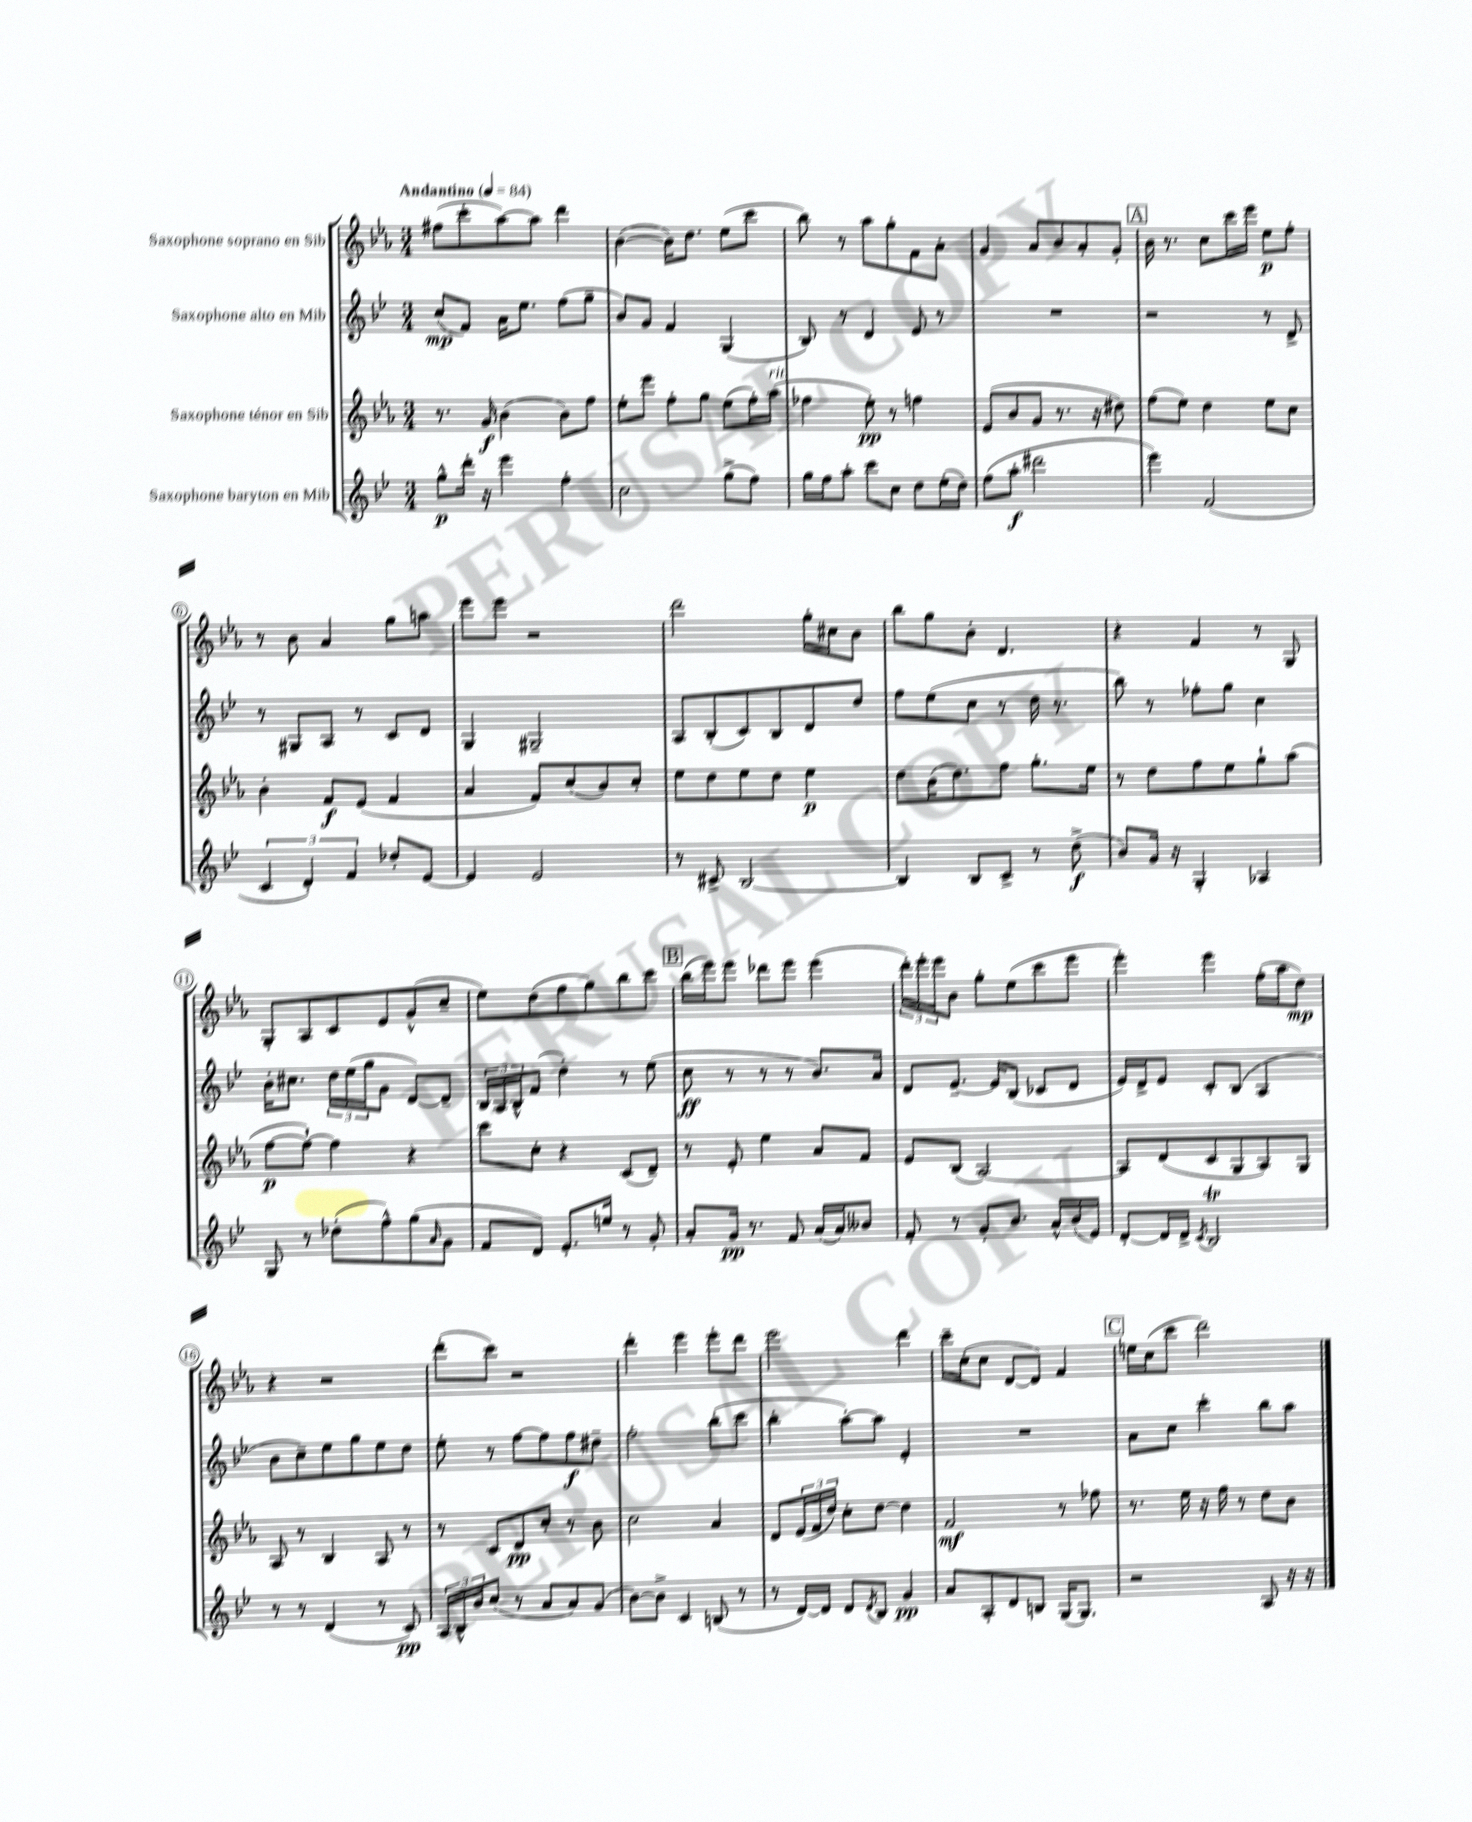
<<
\new StaffGroup <<
\new Staff = "s0" \with { instrumentName = "Saxophone soprano en Sib" } {
    \clef treble \key ees \major \numericTimeSignature \time 3/4 \tempo "Andantino" 4 = 84
    fis''8( c'''8-. aes''8~) aes''8 d'''4 |
    bes'4~( bes'16) d''8. ees''8( c'''8 |
    bes''8) r8 aes''8 g''8-. f'8 aes'8-. |
    g'4 aes'8 bes'8 aes'8-. g'8-. |
    \mark \markup { \box "A" } bes'16 r8. c''8 c'''16 ees'''16 ees''8\p f''8-. |
    r8 bes'8 aes'4 g''8 a''8 |
    ees'''8 ees'''8 r2 |
    d'''2 g''16-. cis''16 bes'8 |
    bes''8 g''8 bes'8-. d'4. |
    r4 f'4 r8 g8 |
    g8-. aes8 c'8 ees'8 g'8-^( c''8-- |
    ees''8) d''8( f''8 g''8) bes''8 c'''8 |
    \mark \markup { \box "B" } bes''16( ees'''16) ees'''8 des'''8 ees'''8 ees'''4( |
    \tuplet 3/2 { d'''16-.) ees'''16-. ees'''16 } bes'8 g''8-. ees''8( c'''8 ees'''8 |
    ees'''4-.) ees'''4 f''16-.( aes''16 d''8\mp) |
    r4 r2 |
    d'''8-.( c'''8) r2 |
    d'''4-. ees'''4 ees'''8-. d'''8 |
    ees'''2 d'''4 |
    c'''16-- c''16-.( c''8 d'8~ d'8) f'4 |
    \mark \markup { \box "C" } e''16 c''16( c'''8 d'''2) \bar "|." |
}
\new Staff = "s1" \with { instrumentName = "Saxophone alto en Mib" } {
    \clef treble \key bes \major \numericTimeSignature \time 3/4
    c''8\mp( f'8) a'16 ees''8. f''8( g''8-- |
    bes'8) g'8 f'4 g4( |
    bes8) r8 d'4 ees'8 r8 |
    R2. |
    \mark \markup { \box "A" } r2 r8 d'8-> |
    r8 gis8 a8 r8 c'8 d'8 |
    g4 gis2-- |
    a8 bes8-.( c'8) bes8 d'8 d''8 |
    f''8 ees''8( c''8 r8 d''16 r8. |
    bes''8) r8 fes''8-. g''8 c''4 |
    bes'16-. cis''8. \tuplet 3/2 { d''16 ees''16( g''16 } g'8 d'8~) d'8-- |
    \tuplet 3/2 { bes16 a16 bes16-^ } f'8( d''4-.) r8 ees''8( |
    \mark \markup { \box "B" } c''8\ff r8 r8 r8 bes'8.) a'16 |
    d'8 ees'8.~-- ees'16 bes8( ces'8 d'8 |
    ees'16) d'16-> ees'8 c'8-. bes8( a4 |
    bes'8 c''8--) ees''8 g''8 ees''8 d''8 |
    ees''8-. r8 f''8~ f''8 f''8\f dis''8-- |
    f''2-. bes''8-.( c'''8 |
    bes''4-. a''8~-.) a''8 ees'4-. |
    R2. |
    \mark \markup { \box "C" } a'8 c''8 c'''4-. bes''8 a''8 \bar "|." |
}
\new Staff = "s2" \with { instrumentName = "Saxophone ténor en Sib" } {
    \clef treble \key ees \major \numericTimeSignature \time 3/4
    r8. g'16\f bes'4( bes'8) f''8 |
    ees''8-. ees'''8 f''8-. g''8 ees''8( f''16-.) aes''16^\markup { \italic "rit." }( |
    fes''4 ees''8-.\pp) r8 f''4 |
    ees'8( bes'8 g'8 r8. r16 dis''8) |
    \mark \markup { \box "A" } f''8( ees''8) d''4 ees''8 c''8 |
    bes'4-. f'8\f ees'8( f'4 |
    aes'4 f'8) c''8( bes'8) c''8-. |
    ees''8 d''8 ees''8 d''8 ees''4\p |
    d''8 bes'16( d''8.) f''8 g''8.-. ees''16 |
    r8 d''8 f''8 ees''8 g''8-! aes''8( |
    f''8~\p f''8~-!) f''4 r4 |
    c'''8 c''8-. r4 c'8( d'8--) |
    \mark \markup { \box "B" } r8 ees'8-. ees''4 aes'8 f'8 |
    ees'8 bes8( aes2~) |
    aes8 d'8( c'8 g8 aes8) g8 |
    aes8 r8 bes4 aes8 r8 |
    r8 c'8 d'8\pp c''8-. r8 bes'8 |
    c''2 aes'4 |
    d'8 \tuplet 3/2 { ees'16( f'16 d''16) } c''8-. d''8~ d''4 |
    f'2\mf r8 fes''8 |
    \mark \markup { \box "C" } r8. ees''16 r16 f''16 r8 d''8 bes'8 \bar "|." |
}
\new Staff = "s3" \with { instrumentName = "Saxophone baryton en Mib" } {
    \clef treble \key bes \major \numericTimeSignature \time 3/4
    g''8-^\p d'''16-. r16 ees'''4 f''4-. |
    c''2 g''8->( f''8) |
    g''16 f''16 a''8-. c'''8 c''8 d''8 ees''16-.( d''16) |
    f''8( a''8-.\f dis'''2 |
    \mark \markup { \box "A" } ees'''4) f'2( |
    \tuplet 3/2 { c'4 d'4-.) f'4 } des''8-. ees'8~ |
    ees'4 ees'2 |
    r8 cis'8-> bes2~ |
    bes4 bes8 c'8-> r8 d''8->\f( |
    bes'8) g'16 r16 g4-. aes4 |
    g8 r8 des''8-.( f''8-^) g''8( \grace { a'16 } g'8 |
    f'8 d'8) ees'8.-. e''16 r8 g'8-. |
    \mark \markup { \box "B" } a'8-. g'16\pp r8. f'8 a'16( a'16) beses'8 |
    f'8-. r8 g'8-. bes'8. a'16-^ bes'16( ees'16) |
    d'8~-. d'16 d'16-> \acciaccatura { c'8 } bes2\trill |
    r8 r8 d'4( r8 c'8\pp) |
    \tuplet 3/2 { a16 bes16-^ bes'16 } c''8( r8 a'8 a'8) g'8( |
    bes'8~) bes'8-> c'4 b8( r8 |
    r8 d'16~) d'16 d'8 \acciaccatura { d'8 } bes8 g'4\pp |
    a'8 a8-. d'8 b8 g16( g8.) |
    \mark \markup { \box "C" } r2 a8 r16 r16 \bar "|." |
}
>>
>>
\layout { \context { \Score \override BarNumber.stencil = #(make-stencil-circler 0.1 0.3 ly:text-interface::print) } }
